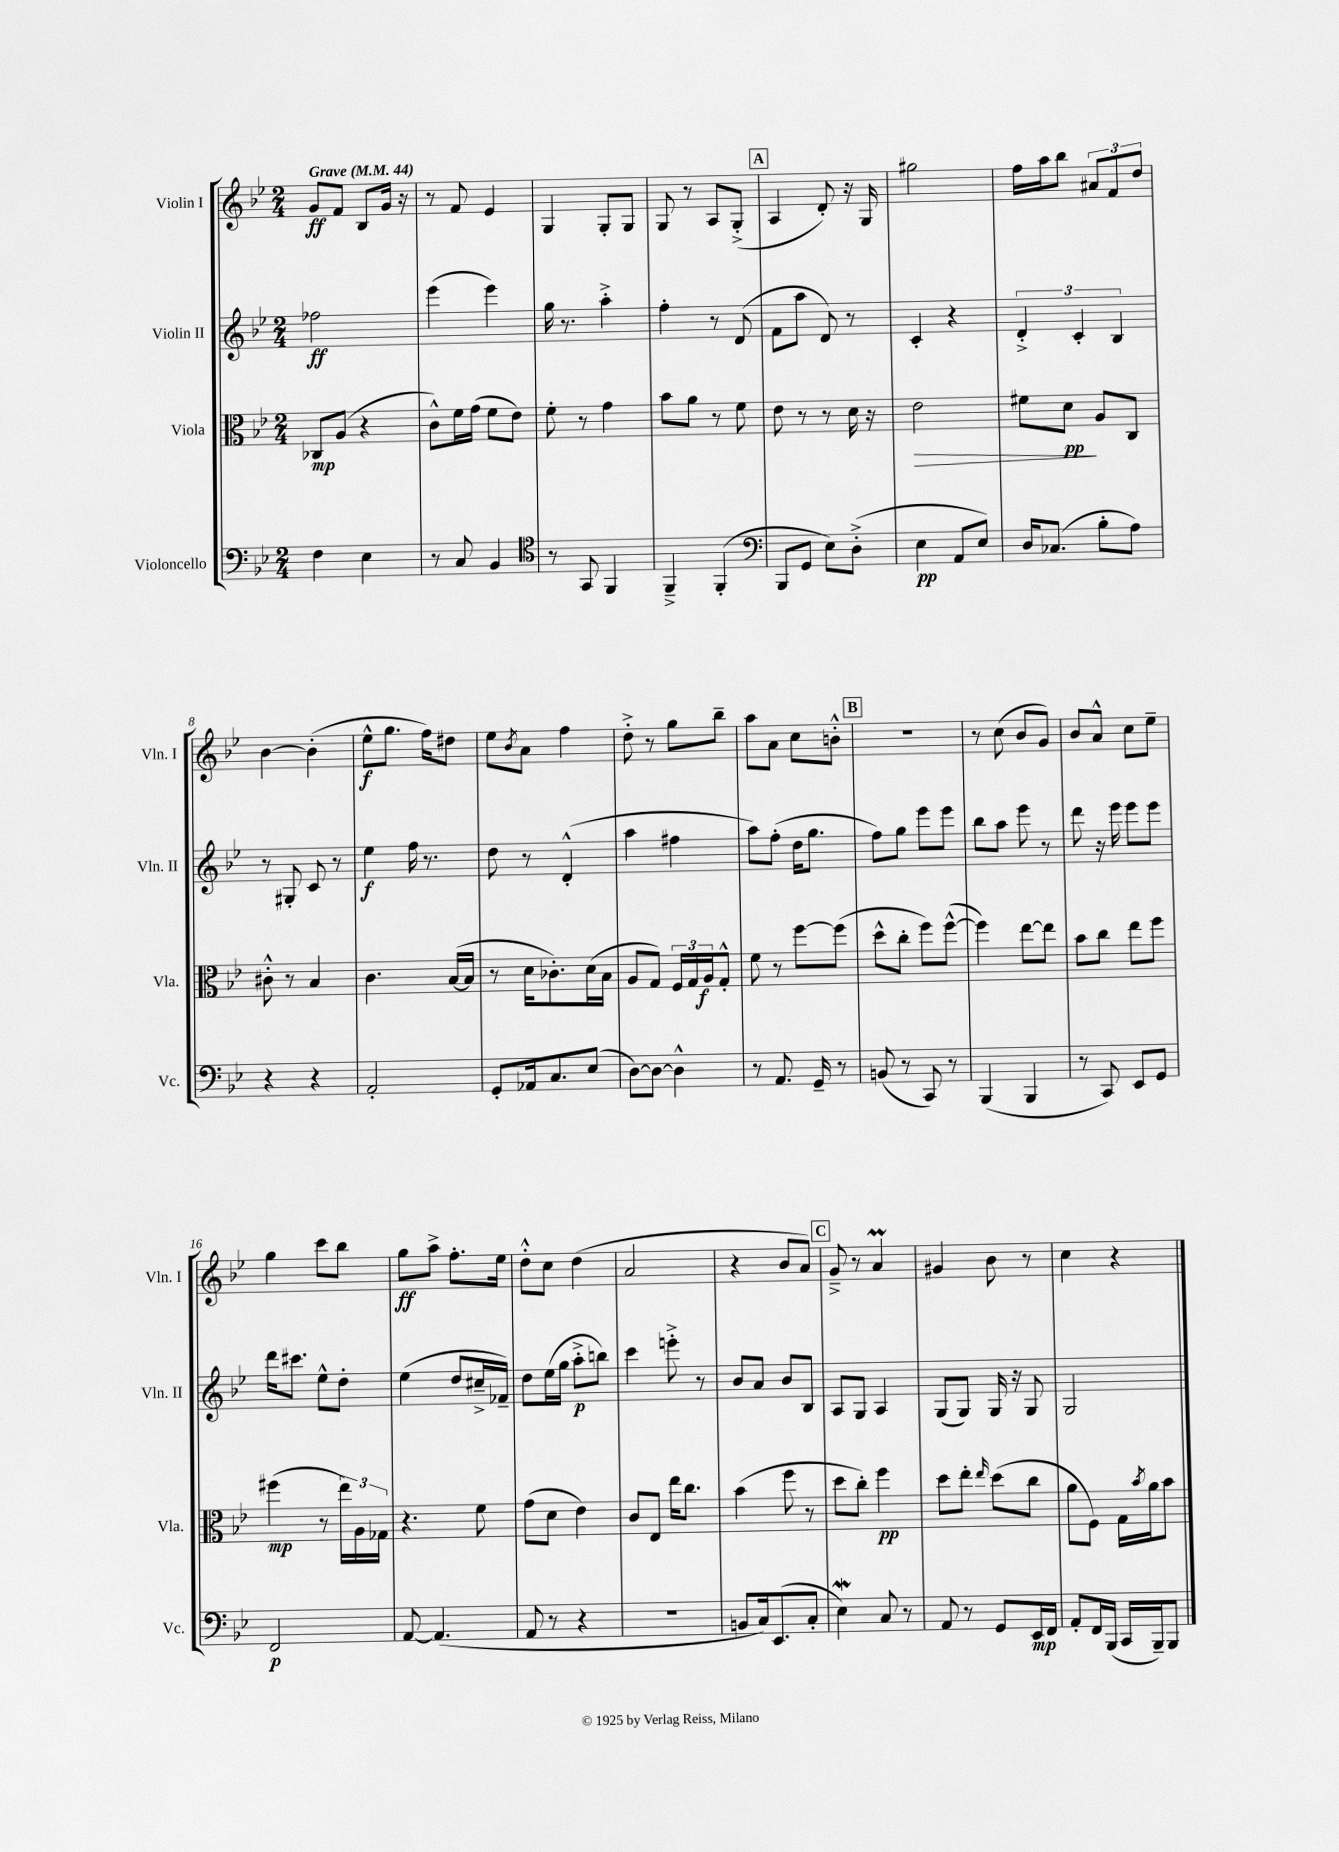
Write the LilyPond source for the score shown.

<<
\new StaffGroup <<
\new Staff = "s0" \with { instrumentName = "Violin I" shortInstrumentName = "Vln. I" } {
    \clef treble \key bes \major \numericTimeSignature \time 2/4 \tempo "Grave" 4 = 44
    g'8\ff f'8 bes8 g'16 r16 |
    r8 f'8 ees'4 |
    g4 g8-. g8 |
    g8 r8 a8 g8-.->( |
    \mark \markup { \box "A" } a4 d'8-.) r16 g16 |
    gis''2 |
    f''16 a''16 bes''8 \tuplet 3/2 { ais'8 f'8 d''8 } |
    bes'4~ bes'4-.( |
    ees''8-^\f g''8. f''16) dis''8 |
    ees''8 \acciaccatura { bes'8 } a'8 f''4 |
    d''8-.-> r8 g''8 bes''8-- |
    a''8 a'8 c''8 b'8-.-^ |
    \mark \markup { \box "B" } R2 |
    r8 c''8( bes'8 g'8) |
    bes'8 a'8-^ c''8 ees''8-- |
    g''4 c'''8 bes''8 |
    g''8\ff a''8-> f''8.-. ees''16 |
    d''8-.-^ c''8 d''4( |
    a'2 |
    r4 bes'8 a'8) |
    \mark \markup { \box "C" } g'8---> r8 a'4\prall |
    gis'4 bes'8 r8 |
    c''4 r4 \bar "|." |
}
\new Staff = "s1" \with { instrumentName = "Violin II" shortInstrumentName = "Vln. II" } {
    \clef treble \key bes \major \numericTimeSignature \time 2/4
    fes''2\ff |
    ees'''4( ees'''4) |
    g''16 r8. a''4-.-> |
    f''4-. r8 d'8( |
    \mark \markup { \box "A" } f'8 a''8 d'8) r8 |
    c'4-. r4 |
    \tuplet 3/2 { d'4-.-> c'4-. bes4 } |
    r8 gis8-. c'8 r8 |
    ees''4\f f''16 r8. |
    d''8 r8 d'4-.-^( |
    a''4 fis''4 |
    a''8) f''8-.( d''16 g''8. |
    \mark \markup { \box "B" } f''8) g''8 ees'''8 ees'''8 |
    bes''8 a''8 ees'''8 r8 |
    d'''8 r16 ees'''16 ees'''8 ees'''8 |
    d'''16 cis'''8. ees''8-^ d''8-. |
    ees''4( d''8 cis''16---> fes'16--) |
    d''8 ees''16( g''16 a''8-.->\p b''8) |
    c'''4 e'''8-.-> r8 |
    bes'8 a'8 bes'8 bes8 |
    \mark \markup { \box "C" } a8 g8 a4 |
    g8( g8) g16 r16 g8 |
    g2 \bar "|." |
}
\new Staff = "s2" \with { instrumentName = "Viola" shortInstrumentName = "Vla." } {
    \clef alto \key bes \major \numericTimeSignature \time 2/4
    ces8\mp a8( r4 |
    c'8-^) f'16 g'16( f'8 ees'8) |
    f'8-. r8 g'4 |
    bes'8 a'8 r8 f'8 |
    \mark \markup { \box "A" } ees'8 r8 r8 d'16 r16 |
    ees'2\> |
    fis'8 d'8\pp\! a8 c8 |
    cis'8-.-^ r8 bes4 |
    c'4. bes16~( bes16 |
    r8 d'16 ces'8.-.) d'16( bes16 |
    a8 g8) \tuplet 3/2 { f16 g16 a16\f } g8-.-^ |
    f'8 r8 f''8~ f''8( |
    \mark \markup { \box "B" } d''8-^ c''8-. f''8) f''8~-^( |
    f''4) ees''8~ ees''8 |
    bes'8 c''8 ees''8 f''8 |
    fis''4\mp( r8 \tuplet 3/2 { ees''16) a16 ges16 } |
    r4. f'8 |
    g'8( d'8 ees'4) |
    c'8 ees8 ees''16 c''8. |
    bes'4( f''8 r8 |
    \mark \markup { \box "C" } d''8 c''8-.) f''4\pp |
    d''8 ees''8-. \grace { ees''16 } d''8( c''8 |
    a'8 f8) g16 \acciaccatura { bes'8 } a'16 bes'8 \bar "|." |
}
\new Staff = "s3" \with { instrumentName = "Violoncello" shortInstrumentName = "Vc." } {
    \clef bass \key bes \major \numericTimeSignature \time 2/4
    f4 ees4 |
    r8 c8 bes,4 |
    \clef tenor r8 g,8 f,4 |
    f,4---> f,4-.( |
    \mark \markup { \box "A" } \clef bass bes,,8 g,8 ees8) d8-.->( |
    ees4\pp a,8 ees8) |
    d16 ces8.( bes8-. a8) |
    r4 r4 |
    a,2-. |
    g,8-. aes,16 c8. ees8( |
    d8~) d8~ d4-^ |
    r8 a,8. g,16-- r8 |
    \mark \markup { \box "B" } b,8( r8 c,8) r8 |
    bes,,4( bes,,4 |
    r8 c,8) ees,8 g,8 |
    f,2\p |
    a,8~ a,4.( |
    a,8 r8 r4 |
    R2 |
    b,8 c16) ees,8.( c8-. |
    \mark \markup { \box "C" } ees4\mordent) c8 r8 |
    a,8 r8 g,8 ees,16\mp f,16 |
    a,8-. f,16 bes,,16( c,16 bes,,16--) bes,,8 \bar "|." |
}
>>
>>
